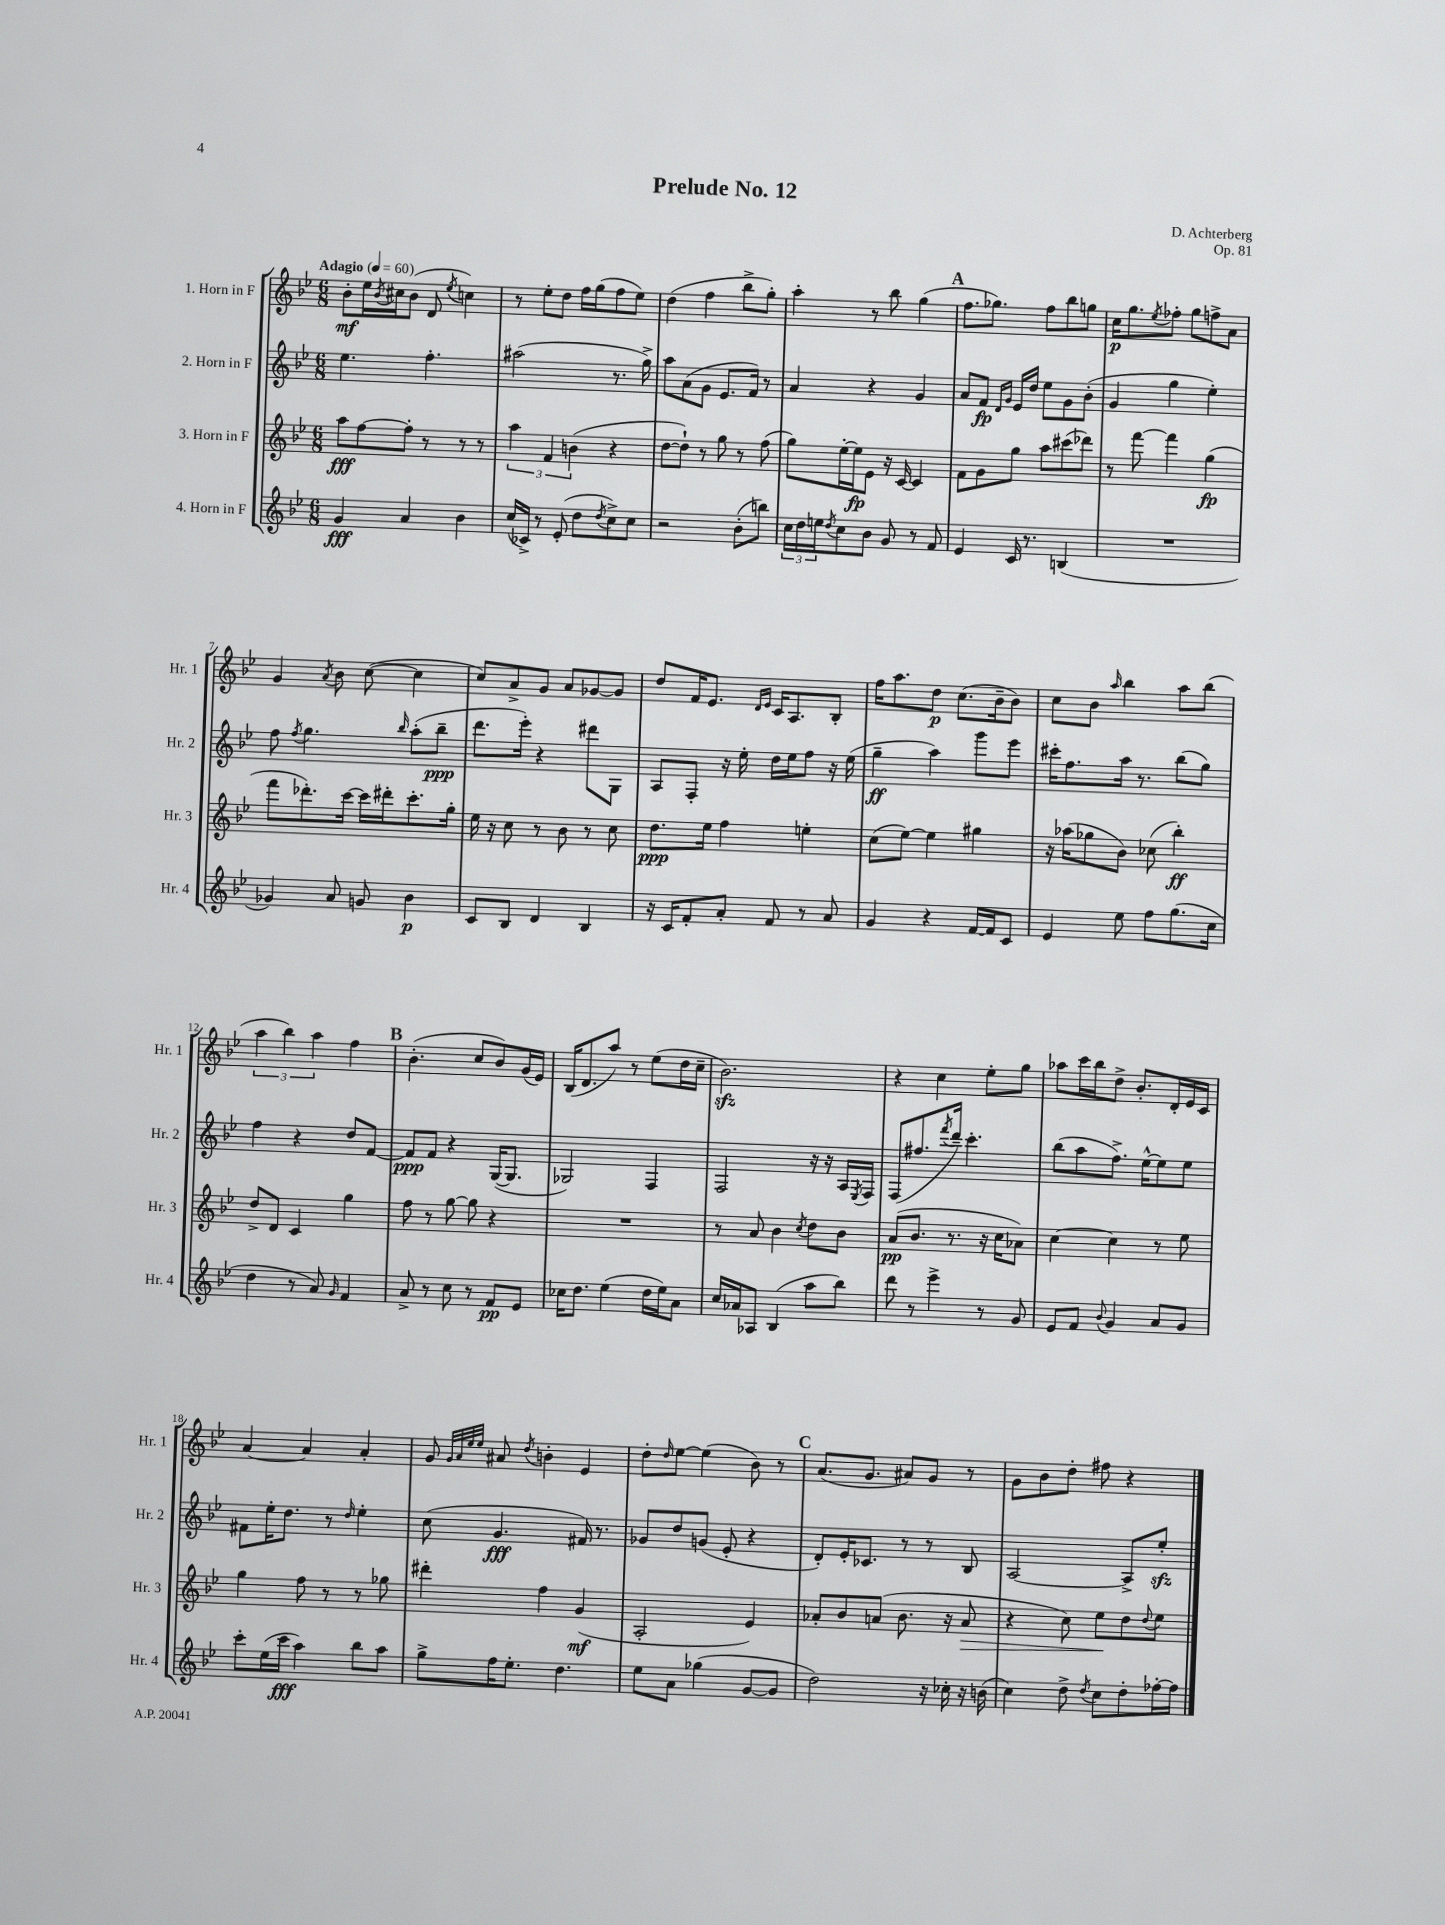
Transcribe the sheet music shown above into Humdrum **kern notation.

**kern	**kern	**kern	**kern
*staff4	*staff3	*staff2	*staff1
*clefG2	*clefG2	*clefG2	*clefG2
*k[b-e-]	*k[b-e-]	*k[b-e-]	*k[b-e-]
*M6/8	*M6/8	*M6/8	*M6/8
*MM60	*MM60	*MM60	*MM60
4g	8aa	4.ee-	8b-'
.	[8ff	.	16ee-
.	.	.	8qb-
.	.	.	16cc#
4a	8ff']	.	(8b-
.	8r	4.ff'	8d
.	.	.	8qee-
4b-	8r	.	4cc)
.	8r	.	.
=	=	=	=
(16cc	6aa	(2aa#	8r
16c-^)	.	.	.
8r	.	.	8ee-'
.	6f	.	.
(8e-'	.	.	8dd
.	(6b	.	.
8dd	.	.	16ff
.	.	.	(16gg
8qdd	.	.	.
8cc^)	4r	8.r	8ff
8cc	.	.	8ee-)
.	.	16gg^)	.
=	=	=	=
2r	[8dd	8aa	(4dd
.	8dd`])	(8a	.
.	8r	8g	4ff
.	8gg	8.e-	.
(8b-'	8r	.	8bb-^
.	.	16f)	.
8bb)	(8ff	8r	8gg')
=	=	=	=
24cc	8gg)	4a	4aa'
24dd	.	.	.
24ee	.	.	.
8qdd	.	.	.
8cc	[16ee-'	.	.
.	16ee-]	.	.
8b-	8e-	4r	8r
8g	16r	.	8bb-
.	[16c	.	.
8r	4c]	4g	(4gg
8f	.	.	.
=	=	=	=
4e-	8f	8a	8.ff
.	8g	8f	.
.	.	.	8.gg-)
.	.	16qqd	.
.	.	16qqg	.
16c	8gg	16e-	.
8.r	.	16dd	.
.	8aa	8ee-	8ff
(4B	(8ccc#	8g	8bb-
.	8ddd-)	(8b-'	8gg
=	=	=	=
2.r	8r	4g	16cc
.	.	.	8.gg
.	[8fff	.	.
.	.	.	8qee-
.	4fff]	4gg	8ff-'
.	.	.	8gg
.	(4gg	4ee-')	8ff^
.	.	.	8a
=	=	=	=
4g-)	8fff	8ff	4g
.	.	8qff	.
.	8.ddd-')	4.gg	.
.	.	.	8qa
8a	.	.	8b-
.	[16ccc	.	.
8g	16ccc]	.	([8cc
.	16ddd#'	.	.
.	.	16qqbb-	.
4b-	8.ccc'	(8aa'	4cc]
.	.	8bb-~	.
.	16gg'	.	.
=	=	=	=
8c	16ee-	8.ddd	8cc)
.	16r	.	.
8B-	8cc	.	8a^
.	.	16eee-')	.
4d	8r	4r	8g
.	8b-	.	8a
4B-	8r	8ddd#	[8g-
.	8cc	8G	8g-]
=	=	=	=
16r	8.dd	8A	8dd
16c	.	.	.
8f'	.	8F'	16f
.	16ee-	.	8.e-
8a'	4ff	16r	.
.	.	16ee-'	.
.	.	.	16qqd
.	.	.	16qqe-
8f	.	16dd	16c
.	.	16ee-	8.A
8r	4ee'	8ff	.
8a	.	16r	8B-'
.	.	(16ee-	.
=	=	=	=
4g	(8cc	4gg~	16ff
.	.	.	8.aa
.	[8ee-)	.	.
4r	4ee-]	4aa)	8dd
.	.	.	(8.cc
[16f	4gg#	8ggg	.
16f]	.	.	16b-~
8c	.	8eee-	8b-)
=	=	=	=
4e-	16r	16ccc#'	8cc
.	(16aa-	8.ff	.
.	8gg-	.	8b-
.	.	.	16qqaa
8ee-	8b-)	16aa	4bb-
.	.	8.r	.
8ff	(8cc-	.	.
(8.gg	4bb-')	(8bb-	8aa
.	.	8gg)	(8bb-
16cc	.	.	.
=	=	=	=
4dd	8dd^	4ff	6aa
.	8d	.	.
.	.	.	6bb-)
8r	4c	4r	.
.	.	.	6aa
8a)	.	.	.
16qqg	.	.	.
4f	4gg	8dd	4ff
.	.	[8f	.
=	=	=	=
8a^	8ff	8f]	(4.b-'
8r	8r	8f	.
8cc	[8gg	4r	.
8r	8gg]	.	8cc
8f	4r	([16G	8b-)
.	.	8.G]	.
8e-	.	.	(16g
.	.	.	16e-)
=	=	=	=
16cc-	2.r	2G-)	(16B-
8.dd	.	.	8.d
(4ee-	.	.	8aa)
.	.	.	8r
16dd	.	4F	(8ee-
16ee-)	.	.	.
8a	.	.	16dd
.	.	.	16cc~
=	=	=	=
16cc	8r	2F	2.b-)
16a-	.	.	.
8A-	8a	.	.
(4B-	4b-	.	.
.	8qcc	.	.
8aa	8dd	16r	.
.	.	16r	.
8bb-)	8b-	16A	.
.	.	8qE-	.
.	.	16F	.
=	=	=	=
8ddd	(8a	(8F	4r
8r	8.b-	8.ff#	.
4eee-^	.	.	4cc
.	.	8qfff	.
.	8.r	16ddd~)	.
.	.	4.ccc'	.
8r	16r	.	8ee-'
.	16cc	.	.
8g	8a-)	.	8gg
=	=	=	=
8e-	[4cc	(8bb-	8aa-
8f	.	8aa	16ccc
.	.	.	16bb-
8qqb-	.	.	.
4g	4cc]	8.ff^)	8dd^
.	.	.	8.b-'
.	.	[16ee-^^	.
8a	8r	8ee-]	.
.	.	.	16d'
8g	8ee-	8ee-	16e-
.	.	.	16c
=	=	=	=
8ccc'	4gg	8f#	[4a
(16ee-	.	16ee-'	.
16ccc	.	8.dd	.
4aa)	8ff	.	4a]
.	8r	8r	.
.	.	16qqdd	.
8bb-	8r	4ee-'	4a'
8aa	8gg-	.	.
=	=	=	=
8gg^	4ddd#'	(8cc	8g
.	.	.	32qqg
.	.	.	32qqa
.	.	.	32qqee-
.	.	.	32qqee-
16ff	.	4.g	8a#
8.ee-'	.	.	.
.	.	.	8qdd
.	4ff	.	4b'
4.dd	.	.	.
.	(4g	16f#)	4e-
.	.	8.r	.
=	=	=	=
8ee-	2A'	8g-	8dd'
.	.	.	16qqdd
8a	.	8dd	[8ee-
(4gg-	.	(8g	(4ee-]
.	.	8e-'	.
[8g	4e-)	4r	8b-)
8g]	.	.	8r
=	=	=	=
2dd)	8a-'	8d')	(8.a
.	8b-	16e-'	.
.	.	8.c-	8.g
.	(8a	.	.
.	8.b-	8r	8a#)
16r	.	8r	8g
16cc-'	16r	.	.
16r	8a	8B-	8r
(16b	.	.	.
=	=	=	=
4cc)	4r	[2A	8g
.	.	.	8b-
8dd^	8cc)	.	8dd'
8qdd	.	.	.
8cc	8ee-	.	8ff#
8dd'	8dd	8A^]	4r
.	8qqdd	.	.
[16ff-'	8ee-	8ee-'	.
16ff-]	.	.	.
==	==	==	==
*-	*-	*-	*-
